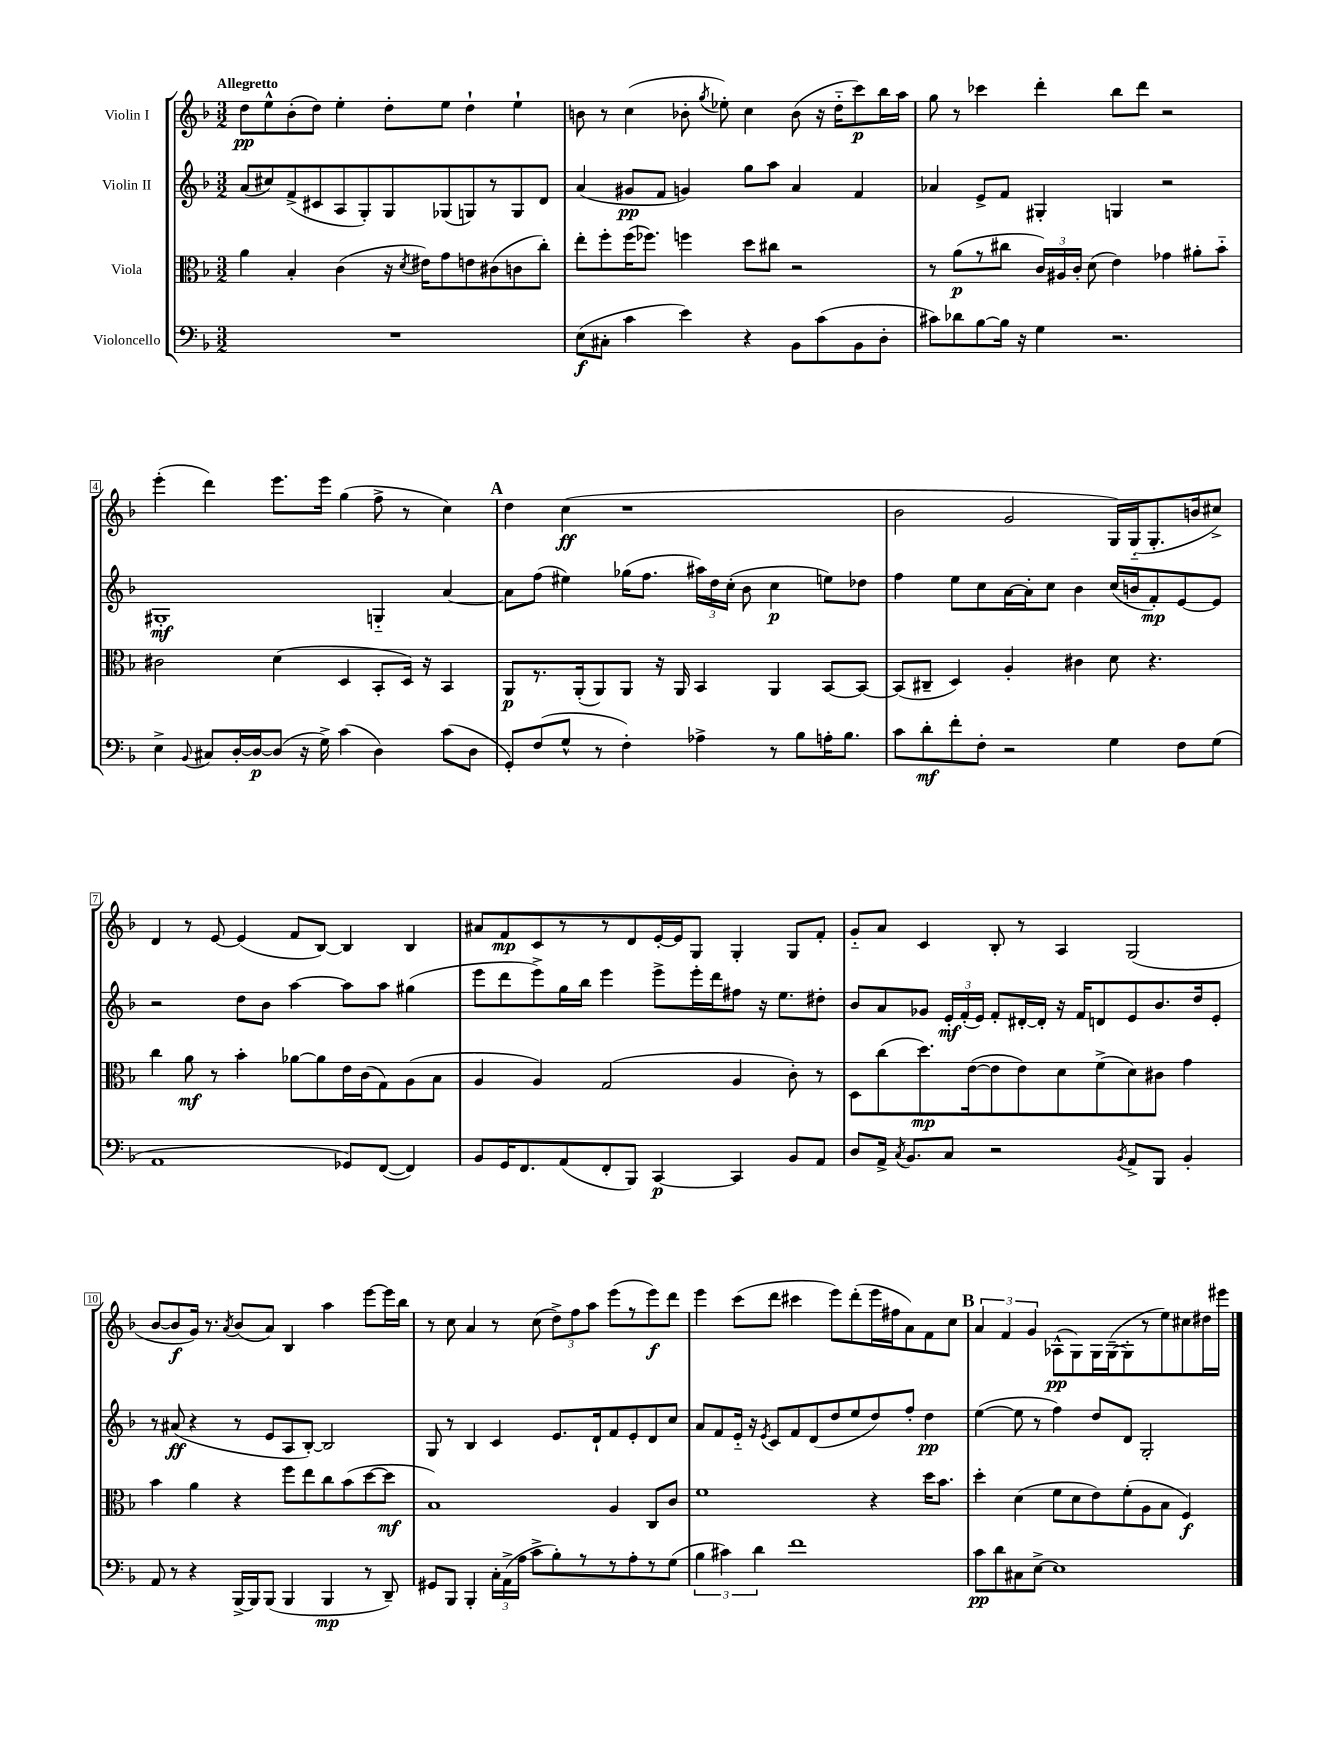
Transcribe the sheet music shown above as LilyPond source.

<<
\new StaffGroup <<
\new Staff = "s0" \with { instrumentName = "Violin I" } {
    \clef treble \key f \major \numericTimeSignature \time 3/2 \tempo "Allegretto"
    \autoBeamOff d''8[\pp e''8-^ bes'8-.( d''8]) e''4-. d''8[-. e''8] d''4-! e''4-! |
    b'8 r8 c''4( bes'8-. \acciaccatura { g''8 } ees''8-.) c''4 bes'8( r16 d''16[-_ c'''8\p) bes''16 a''16] |
    g''8 r8 ces'''4 d'''4-. bes''8[ d'''8] r2 |
    e'''4-.( d'''4) e'''8.[ e'''16] g''4( f''8-> r8 c''4) |
    \mark \markup { \bold "A" } d''4 c''4\ff( r1 |
    bes'2 g'2 g16[) g16-_( g8.-. b'16 cis''8]->) |
    d'4 r8 e'8~ e'4( f'8[ bes8]~) bes4 bes4 |
    ais'8[ f'8\mp c'8 r8 r8 d'8 e'16~-. e'16 g8] g4-. g8[ f'8]-. |
    g'8[-_ a'8] c'4 bes8-. r8 a4 g2( |
    bes'8[~ bes'8\f g'16]) r8. \acciaccatura { a'8 } bes'8[( a'8]) bes4 a''4 e'''8[~ e'''16 bes''16] |
    r8 c''8 a'4 r8 c''8( \tuplet 3/2 { d''8[->) f''8 a''8] } e'''8[( r8 e'''8\f) d'''8] |
    e'''4 c'''8[( d'''8] cis'''4 e'''8[) d'''8-.( e'''16 fis''16 a'8) f'8 c''8] |
    \mark \markup { \bold "B" } \tuplet 3/2 { a'4 f'4 g'4 } aes8[-^\pp( g8) g16 g16~--( g8-. r8 e''8) cis''8 dis''16 eis'''16] \bar "|." |
}
\new Staff = "s1" \with { instrumentName = "Violin II" } {
    \clef treble \key f \major \numericTimeSignature \time 3/2
    \autoBeamOff a'8[( cis''8) f'8->( cis'8 a8 g8-.) g8 ges8( g8) r8 g8 d'8] |
    a'4( gis'8[\pp f'8] g'4) g''8[ a''8] a'4 f'4 |
    aes'4 e'8[-> f'8] gis4-. g4 r2 |
    gis1-.\mf g4-_ a'4~ |
    \mark \markup { \bold "A" } a'8[ f''8]( eis''4) ges''16[( f''8.] \tuplet 3/2 { ais''16[) d''16 c''16]-.( } bes'8 c''4\p e''8[) des''8] |
    f''4 e''8[ c''8 a'16~ a'16-. c''8] bes'4 c''16[( b'16 f'8-.\mp) e'8~ e'8] |
    r2 d''8[ bes'8] a''4~ a''8[ a''8] gis''4( |
    e'''8[ d'''8 e'''8->) g''16 bes''16] e'''4 e'''8[-> e'''16-. d'''16 fis''8] r16 e''8.[ dis''8]-. |
    bes'8[ a'8 ges'8] \tuplet 3/2 { e'16[-.\mf f'16-.( e'16]) } f'8[-. dis'16~-. dis'16]-. r16 f'16[ d'8 e'8 bes'8. d''16 e'8]-. |
    r8 ais'8\ff( r4 r8 e'8[ a8 bes8]~-.) bes2 |
    g8 r8 bes4 c'4 e'8.[ d'16-! f'8 e'8-. d'8 c''8] |
    a'8[ f'8 e'16]-_ r16 \acciaccatura { e'8 } c'8[ f'8 d'8( d''8 e''8 d''8) f''8]-. d''4\pp |
    \mark \markup { \bold "B" } e''4~( e''8 r8 f''4) d''8[ d'8] g2-. \bar "|." |
}
\new Staff = "s2" \with { instrumentName = "Viola" } {
    \clef alto \key f \major \numericTimeSignature \time 3/2
    \autoBeamOff a'4 bes4-. c'4( r16 \acciaccatura { d'8 } eis'16[) g'8 e'8 cis'8( c'8 c''8]-.) |
    e''8[-. f''8-. f''16( fes''8.]) f''4 d''8[ cis''8] r2 |
    r8 a'8[\p( r8 cis''8] \tuplet 3/2 { c'16[) ais16 c'16]-. } d'8( e'4) ges'4 ais'8[-. bes'8]-_ |
    cis'2 d'4( d4 bes,8[-. d16]) r16 bes,4 |
    \mark \markup { \bold "A" } a,8[\p r8. a,16-.( a,8) a,8] r16 a,16 bes,4 a,4 bes,8[~ bes,8]~ |
    bes,8[( cis8]-- d4) a4-. cis'4 d'8 r4. |
    c''4 a'8\mf r8 bes'4-. aes'8[~ aes'8 e'16 c'16( g8) a8( bes8] |
    a4 a4) g2( a4 c'8-.) r8 |
    d8[ c''8( d''8.\mp) e'16~( e'8 e'8) d'8 f'8->( d'8) cis'8] g'4 |
    bes'4 a'4 r4 f''8[ e''8 c''8 bes'8( d''8~ d''8]\mf |
    bes1) a4 c8[ c'8] |
    f'1 r4 d''16[ bes'8.] |
    \mark \markup { \bold "B" } d''4-. d'4( f'8[ d'8 e'8) f'8-.( a8 bes8] f4\f) \bar "|." |
}
\new Staff = "s3" \with { instrumentName = "Violoncello" } {
    \clef bass \key f \major \numericTimeSignature \time 3/2
    \autoBeamOff R1. |
    e8[\f( cis8]-. c'4 e'4) r4 bes,8[ c'8( bes,8 d8]-. |
    cis'8[) des'8 bes8~ bes16] r16 g4 r2. |
    e4-> \appoggiatura { bes,8 } cis8[ d16~-. d16~\p d8]( r16 g16->) c'4( d4) c'8[( d8] |
    \mark \markup { \bold "A" } g,8[-.) f8( g8]-^ r8 f4-.) aes4-> r8 bes8[ a16-. bes8.] |
    c'8[ d'8-.\mf f'8-. f8]-. r2 g4 f8[ g8]( |
    a,1 ges,8[) f,8]~( f,4) |
    bes,8[ g,16 f,8. a,8( f,8-. bes,,8]) c,4~\p c,4 bes,8[ a,8] |
    d8[ a,16]-> \acciaccatura { c8 } bes,8.[ c8] r2 \acciaccatura { bes,8 } a,8[-> bes,,8] bes,4-. |
    a,8 r8 r4 bes,,16[~-> bes,,16 bes,,8]( bes,,4 bes,,4\mp r8 d,8--) |
    gis,8[ bes,,8] bes,,4-. \tuplet 3/2 { c16[-. a,16->( a16] } c'8[-> bes8-.) r8 r8 a8-. r8 g8]( |
    \tuplet 3/2 { bes4 cis'4) d'4 } f'1 |
    \mark \markup { \bold "B" } c'8[\pp d'8 cis8 e8]~-> e1 \bar "|." |
}
>>
>>
\layout { \context { \Score \override BarNumber.stencil = #(make-stencil-boxer 0.1 0.3 ly:text-interface::print) } }
